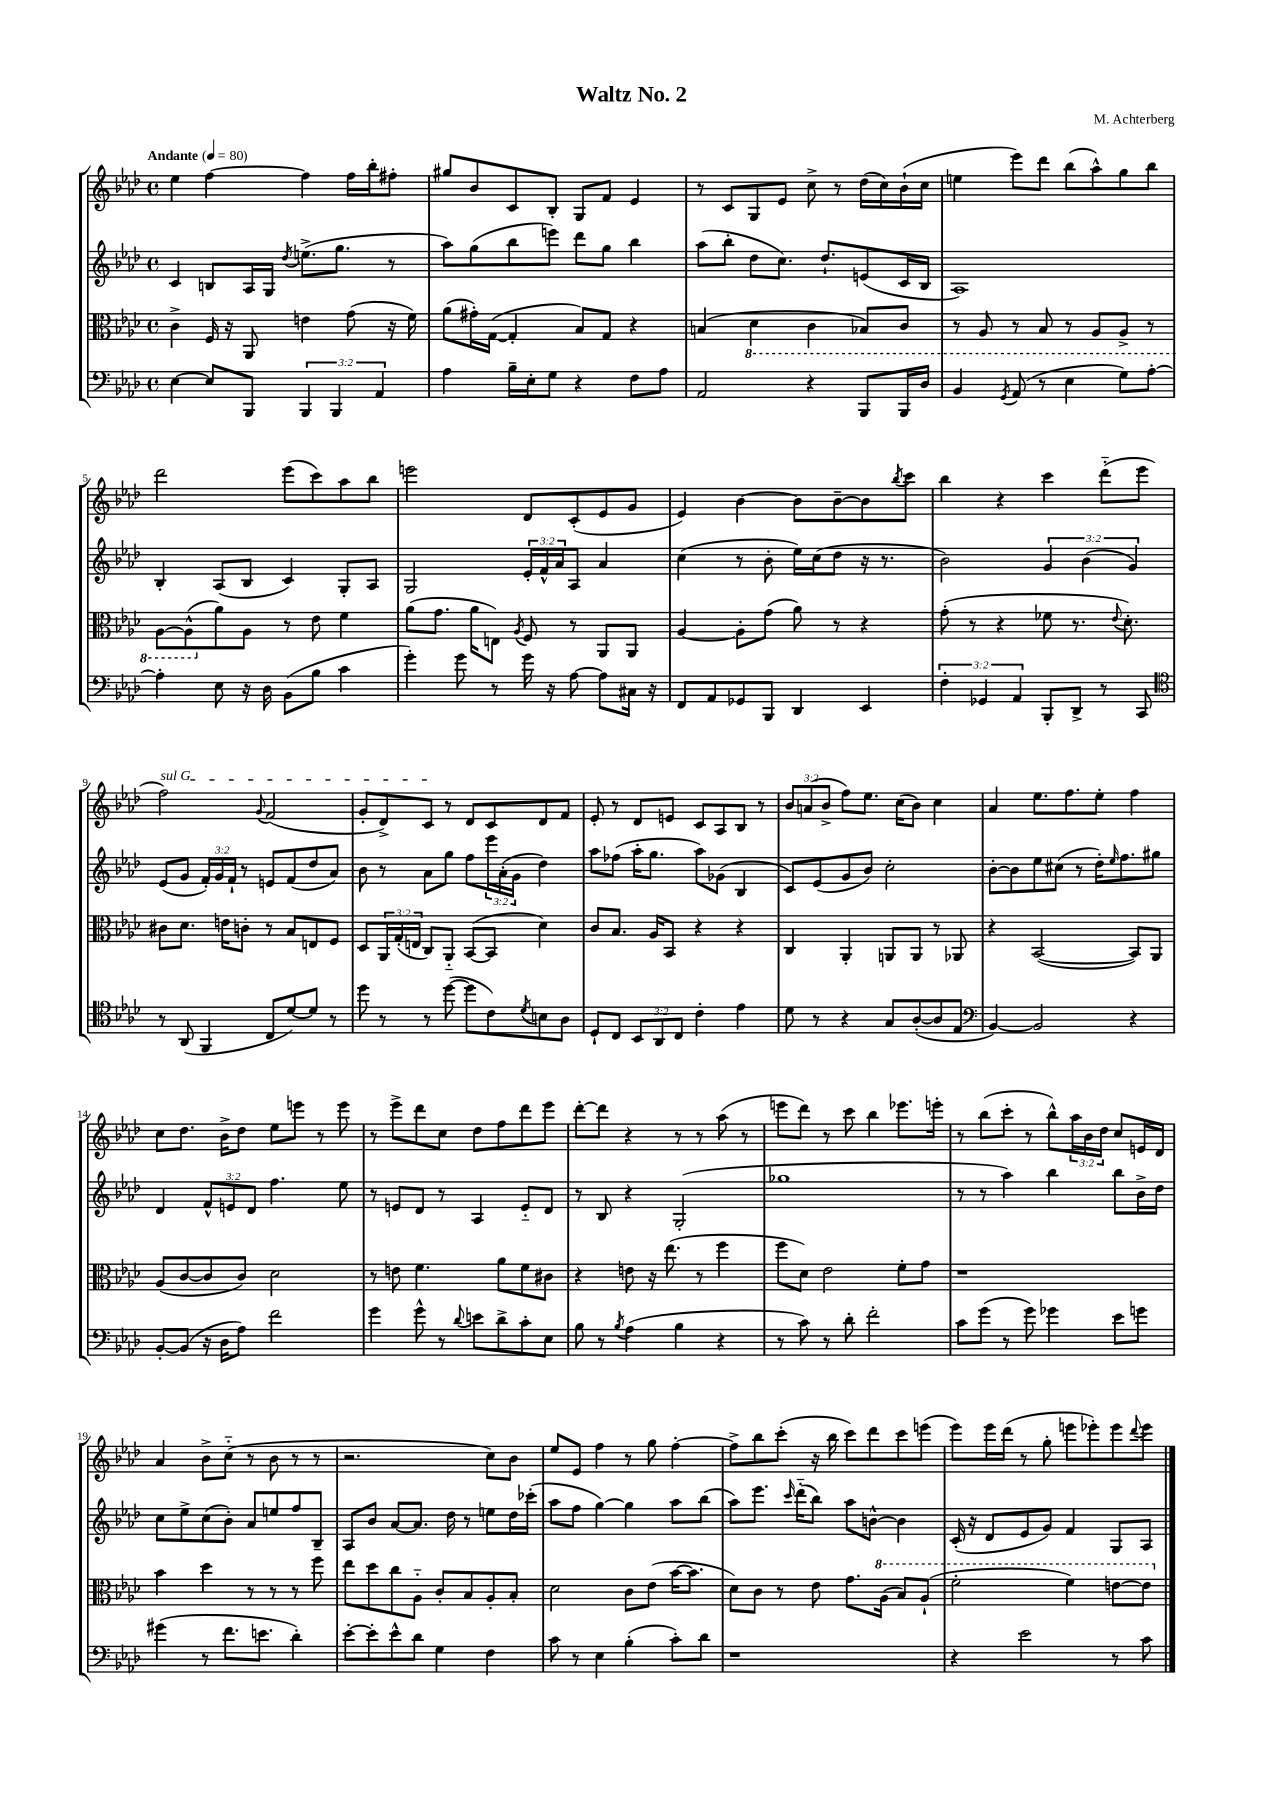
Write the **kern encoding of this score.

**kern	**kern	**kern	**kern
*part4	*part3	*part2	*part1
*staff4	*staff3	*staff2	*staff1
*clefF4	*clefC3	*clefG2	*clefG2
*k[b-e-a-d-]	*k[b-e-a-d-]	*k[b-e-a-d-]	*k[b-e-a-d-]
*M4/4	*M4/4	*M4/4	*M4/4
*met(c)	*met(c)	*met(c)	*met(c)
*MM80	*MM80	*MM80	*MM80
=1	=1	=1	=1
!	!	!	!LO:TX:a:B:t=Andante
[4E-\	4c^\	4c/	4ee-\
8E-/L]	16F/	8Bn/L	[4ff\
.	16r	.	.
8BBB-/J	8AA-/	16A-/L	.
.	.	16G/JJ	.
.	.	8qdd-/	.
6BBB-/	4en\	(8.een^\L	4ff\]
6BBB-/	.	.	.
.	.	8.gg\J	.
.	(8g\	.	16ff\LL
.	.	.	16bb-'\J
6AA-/	.	.	.
.	16r	8r	8ff#X'\J
.	16f\)	.	.
=2	=2	=2	=2
4A-\	(8a-\L	8aa-\L)	8gg#X/L
.	16g#X'\L)	(8gg\	8b-/
.	([16G\JJ	.	.
16B-~\LL	4G'/]	8bb-\	8c/
16E-'\J	.	.	.
8G\J	.	8eeen\J)	8B-'/J
4r	8B-/L)	8ddd-\L	8G/L
.	8G/J	8gg\J	8f/J
8F\L	4r	4bb-\	4e-/
8A-\J	.	.	.
=3	=3	=3	=3
2AA-/	(4Bn/	(8aa-\L	8r
.	.	8bb-'\J	8c/L
*	*8ba	*	*
.	4D-\	8dd-\L	8G/
.	.	8.cc\J)	8e-/J
4r	4C\	.	8cc^\
.	.	8.dd-`/L	.
.	.	.	8r
8BBB-/L	8BB-X/L)	(8en/	(16dd-\LL
.	.	.	16cc\)
16BBB-/L	8C/J	16c/L	(16b-`\
16D-/JJ	.	16B-/JJ	16cc\JJ
=4	=4	=4	=4
4BB-/	8r	1A-)	4een\
.	8AA-/	.	.
8qGG/	.	.	.
(8AA-/	8r	.	8eee-\L)
8r	8BB-/	.	8ddd-\J
4E-\	8r	.	(8bb-\L
.	8AA-/L	.	8aa-^^\)
8G\L)	8AA-^/J	.	8gg\
[8A-'\J	8r	.	8bb-\J
!!LO:LB:g=z
=5	=5	=5	=5
4A-'\]	[8AA-\L	4B-'/	2ddd-\
.	(8AA-^^\]	.	.
*	*X8ba	*	*
8E-\	8a-\)	(8A-/L	.
16r	8A-\J	8B-/J	.
16D-\	.	.	.
(8BB-\L	8r	4c/)	(8eee-\L
8B-\J	8e-\	.	8ccc\)
4c\	4f\	8G'/L	8aa-\
.	.	8A-/J	8bb-\J
=6	=6	=6	=6
4g'\)	(8a-\L	2G/	2eeen\
.	8.g\J	.	.
8g\	.	.	.
.	16a-\KL	.	.
8r	8En\J)	.	.
.	8qA-/	.	.
16g\	8F/	24e-'/LL	8d-/L
.	.	24f^^/	.
16r	.	.	.
.	.	24a-/J	.
[8A-\	8r	8A-/J	(8c'/
8A-\L]	8AA-/L	4a-/	8e-/
16C#X\Jk	8AA-/J	.	8g/J
16r	.	.	.
=7	=7	=7	=7
8FF/L	[4A-/	(4cc\	4e-/)
8AA-/	.	.	.
8GG-X/	8A-'\L]	8r	[4b-\
8BBB-/J	(8g\J	8b-'\	.
4DD-/	8a-\)	16ee-\LL)	8b-\L]
.	.	(16cc\J	.
.	8r	8dd-\J	[8b-~\
4EE-/	4r	16r	8b-\]
.	.	8.r	.
.	.	.	8qbb-/
.	.	.	8ccc\J
=8	=8	=8	=8
6F'\	(8g'\	2b-\)	4bb-\
.	8r	.	.
6GG-X/	.	.	.
.	4r	.	4r
6AA-/	.	.	.
8BBB-'/L	8f-X\	6g/	4ccc\
8DD-^/J	8.r	.	.
.	.	(6b-\	.
8r	.	.	(8ddd-\L
.	8qqe-/	.	.
.	8.d-'\)	.	.
.	.	6g/)	.
8CC/	.	.	8eee-\J
!!LO:LB:g=z
=9	=9	=9	=9
*clefC4	*	*	*
!	!	!	!LO:TX:a:i:t=sul G
8r	8c#X\L	(8e-/L	2ff\)
(8AA-/	8.d-\J	8g/J	.
4FF/	.	24f'/LL)	.
.	.	24g/	.
.	16en\KL	.	.
.	.	24f`/JJ	.
.	8cn'\J	8r	.
.	.	.	8qqg/
8C/L	8r	8en/L	(2f/
[8d-/)	8B-/L	(8f/	.
8d-/J]	8En/	8dd-/	.
8r	8F/J	8a-/J)	.
=10	=10	=10	=10
8dd-\	8D-/L	8b-\	8g'/L
8r	24AA-/L	8r	8d-^/)
.	(24G'/	.	.
.	24En/JJ	.	.
8r	8C/L)	8a-\L	8c/J
([8dd-\	8AA-/J	8gg\J	8r
8dd-\L]	([8BB-/L	8ff\L	8d-/L
8c\)	8BB-/J]	24eee-\L	8c/
.	.	(24a-'\	.
.	.	24g\JJ	.
8qd-/	.	.	.
8Bn\	4d-\)	4dd-\)	8d-/
8A-\J	.	.	8f/J
=11	=11	=11	=11
8D-`/L	8c/L	8aa-\L	8e-'/
8C/J	8.B-/J	(8ff-X\J	8r
12BB-/L	.	16aa-'\KL	8d-/L
.	16A-/KL	8.gg\J	.
12AA-/	.	.	.
.	8BB-/J	.	8en/J
12C/J	.	.	.
4c'\	4r	8aa-\L)	8c/L
.	.	(8g-X\J	8A-/
4e-\	4r	4B-/	8B-/J
.	.	.	8r
=12	=12	=12	=12
8d-\	4C/	8c/L)	12b-/L
.	.	.	(12an/
8r	.	(8e-/	.
.	.	.	12b-^/J
4r	4AA-'/	8g/	8ff\L)
.	.	8b-/J)	8.ee-\J
8G/L	8AAn/L	2cc'\	.
.	.	.	(16cc\KL
([8A-'/	8AA/J	.	8b-\J)
8A-/]	8r	.	4cc\
8E-/J	8AA-X/	.	.
=13	=13	=13	=13
*clefF4	*	*	*
[4BB-/)	4r	[8b-'\L	4a-/
.	.	8b-\]	.
2BB-/]	([2BB-/	8ee-\	8.ee-\L
.	.	(8cc#X\J	.
.	.	.	8.ff\
.	.	8r	.
.	.	16dd-'\KL)	8ee-'\J
.	.	16qqee-/	.
.	.	8.ff\	.
4r	8BB-/L])	.	4ff\
.	8AA-/J	8gg#X\J	.
!!LO:LB:g=z
=14	=14	=14	=14
[8BB-'/L	(8A-/L	4d-/	8cc\L
(8BB-/J]	[8c/	.	8.dd-\J
16r	8c/]	12f^^/L	.
16D-\KL	.	.	16b-^\KL
.	.	12en/	.
8A-\J)	8c/J)	.	8dd-\J
.	.	12d-/J	.
2f\	2d-\	4.ff\	8ee-\L
.	.	.	8eeen\J
.	.	.	8r
.	.	8ee-\	8eee\
=15	=15	=15	=15
4g\	8r	8r	8r
.	8en\	8en/L	8eee-^\L
8g^^\	4.f\	8d-/J	8ddd-\
8r	.	8r	8cc\J
8qqd-/	.	.	.
8en\L	.	4A-/	8dd-\L
8d-^\	8a-\L	.	8ff\
8c'\	8f\	8e/L	8ddd-\
8E-\J	8c#X\J	8d-/J	8eee-\J
=16	=16	=16	=16
8B-\	4r	8r	[8ddd-'\L
8r	.	8B-/	8ddd-\J]
8qB-/	.	.	.
(4A-\	8en\	4r	4r
.	16r	.	.
.	(8.ee-\	.	.
4B-\	.	(2G'/	8r
.	8r	.	8r
4r	4ff\	.	(8aa-\
.	.	.	8r
=17	=17	=17	=17
8r	8ff\L	1gg-X	8eeen\L
8c\)	8d-\J)	.	8ddd-\J)
8r	2e-\	.	8r
8d-'\	.	.	8ccc\
2f'\	.	.	4bb-\
.	8f'\L	.	8.eee-X\L
.	8g\J	.	.
.	.	.	16eeen'\Jk
=18	=18	=18	=18
8c\L	1r	8r	8r
(8g\J	.	8r	(8bb-\L
8r	.	4aa-\)	8ccc'\J
8g\)	.	.	8r
4g-X\	.	4bb-\	8bb-^^\L)
.	.	.	24aa-\L
.	.	.	24b-\
.	.	.	24dd-\JJ
8e-\L	.	8bb-\L	8cc/L
8gn\J	.	16b-^\L	16en/L
.	.	16dd-\JJ	16d-/JJ
!!LO:LB:g=z
=19	=19	=19	=19
(4g#X\	4b-\	8cc\L	4a-/
.	.	8ee-^\	.
8r	4dd-\	(8cc\	8b-^\L
8.f\L	.	8b-'\J)	(8cc\J
.	8r	8a-/L	8r
8.en\J	.	.	.
.	8r	8een/	8b-\
4d-'\)	8r	8ff/	8r
.	8ff\	8B-~/J	8r
=20	=20	=20	=20
[8e-'\L	8ee-\L	8A-/L	2.r
8e-'\]	8dd-\	8b-/J	.
8e-^^\	8cc\	[8a-/L	.
8d-\J	8A-\J	8.a-/J]	.
4G\	8c'/L	.	.
.	.	16dd-\	.
.	8B-/	8r	.
4F\	8A-'/	8een\L	8cc\L)
.	8B-'/J	16dd-\L	8b-\J
.	.	(16ccc-X'\JJ	.
=21	=21	=21	=21
8c\	2d-\	8aa-\L	8ee-/L
8r	.	8ff\J	8e-/J
4E-\	.	[4gg\)	4ff\
(4B-'\	8c\L	4gg\]	8r
.	(8e-\J	.	8gg\
8c'\L)	[16b-\KL	8aa-\L	[4ff'\
.	8.b-\J]	.	.
8d-\J	.	(8bb-\J	.
=22	=22	=22	=22
1r	8d-\L)	8aa-\L)	8ff^\L]
.	8c\J	8.eee-\J	8bb-\
.	8r	.	(8ccc'\J
.	.	16qqccc/	.
.	.	(16ddd-\KL	.
.	8e-\	8bb-\J)	16r
.	.	.	16bb-\
.	8.g\L	8aa-\L	8ccc\L)
.	.	[8bn^^\J	8ddd-\
*	*8va	*	*
.	(16a-\Jk	.	.
.	8b-/L)	4b\]	8ccc\
.	(8a-`/J	.	(8eeen\J
=23	=23	=23	=23
4r	2ff'\	(16c'/	8eee-\L)
.	.	16r	.
.	.	8d-/L	16eee-\L
.	.	.	(16ddd-\JJ
2e-\	.	8e-/	8r
.	.	8g/J)	8gg'\
.	4ff\)	4f/	8eeen\L
.	.	.	8eee-X'\)
8r	[8een\L	8G/L	8eee-\
.	.	.	8qqddd-/
8c\	8ee\J]	8A-/J	8eee-\J
*	*X8va	*	*
==	==	==	==
*-	*-	*-	*-
